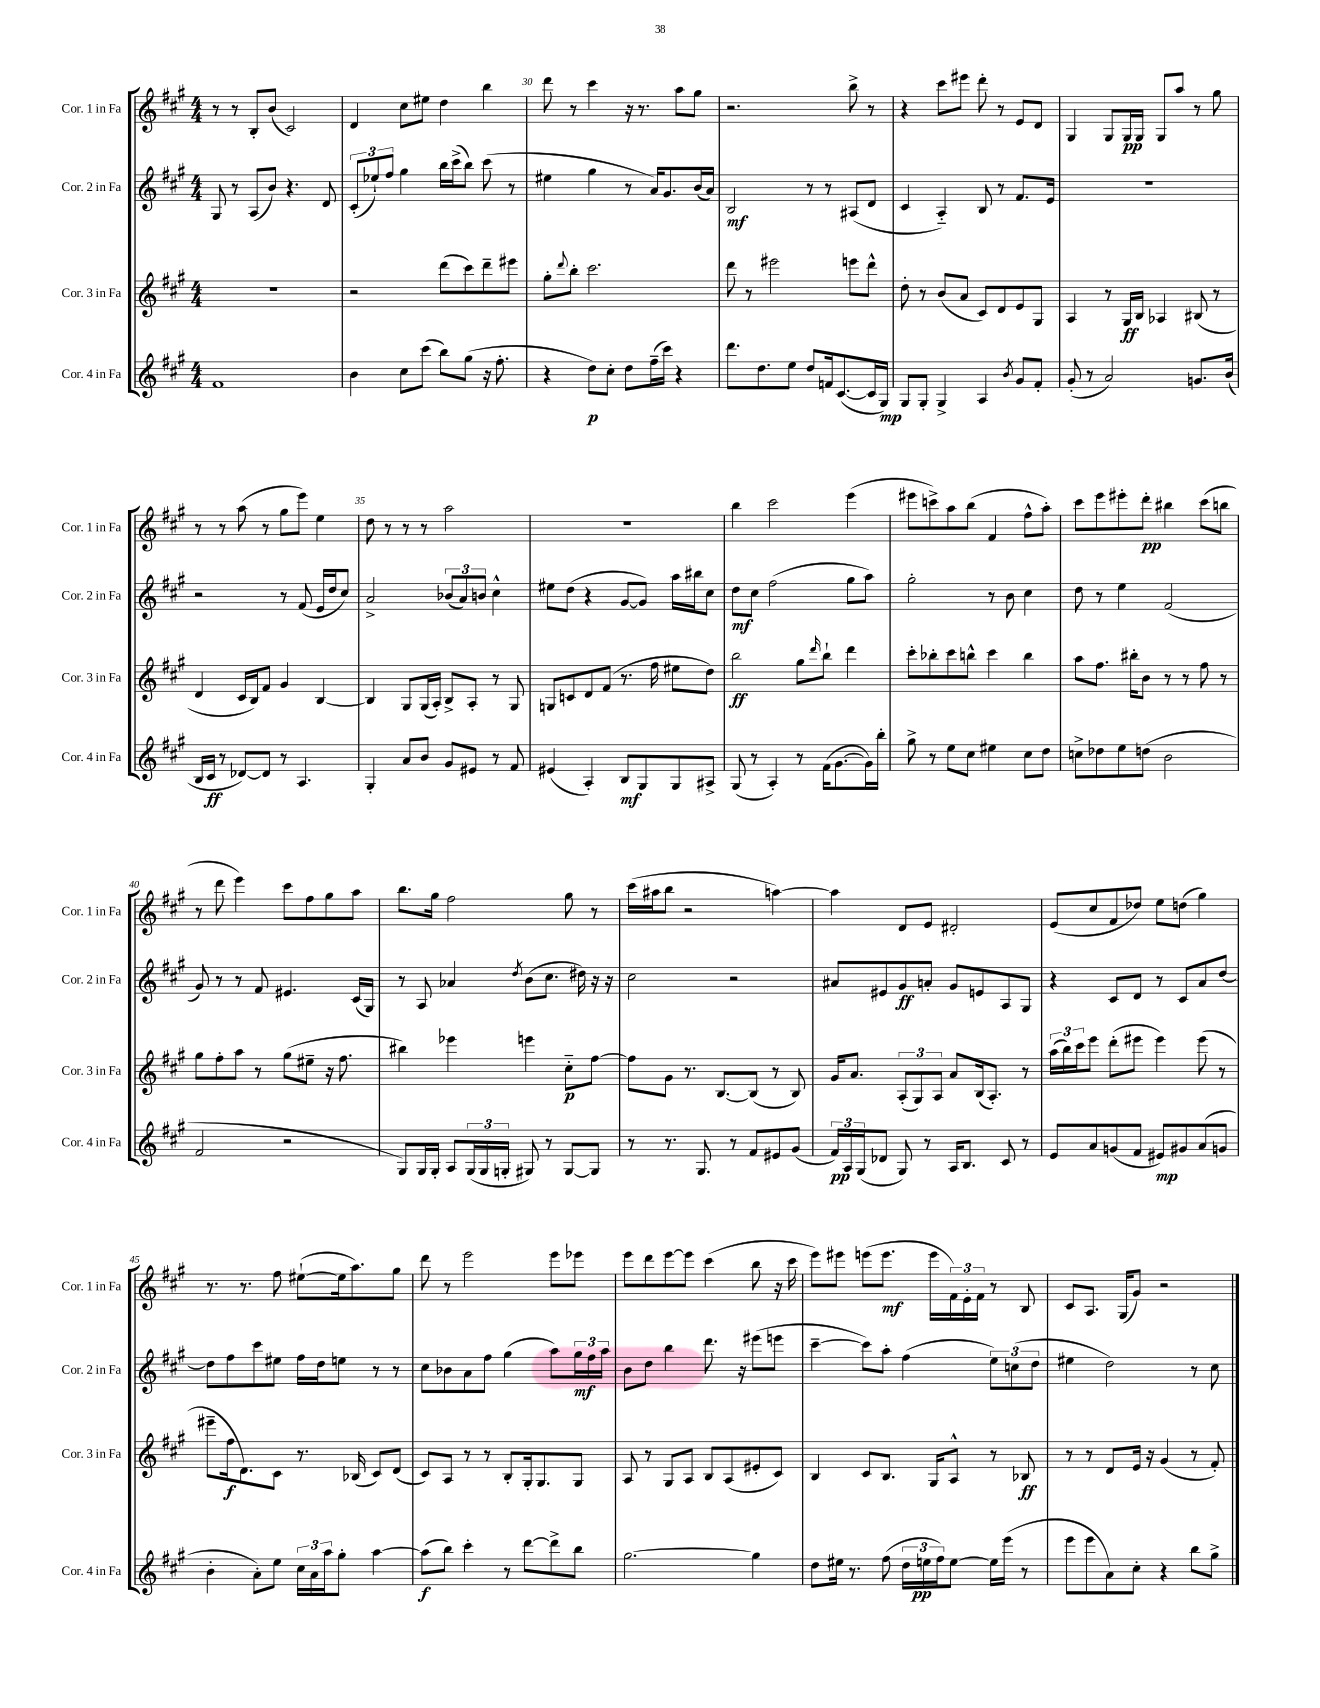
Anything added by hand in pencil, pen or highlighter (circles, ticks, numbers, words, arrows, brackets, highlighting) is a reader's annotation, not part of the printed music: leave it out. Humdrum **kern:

**kern	**dynam	**kern	**dynam	**kern	**dynam	**kern	**dynam
*part4	*part4	*part3	*part3	*part2	*part2	*part1	*part1
*staff4	*staff4	*staff3	*staff3	*staff2	*staff2	*staff1	*staff1
*I"Cor. 4 in Fa	*	*I"Cor. 3 in Fa	*	*I"Cor. 2 in Fa	*	*I"Cor. 1 in Fa	*
*I'Cor. 4 in Fa	*	*I'Cor. 3 in Fa	*	*I'Cor. 2 in Fa	*	*I'Cor. 1 in Fa	*
*clefG2	*	*clefG2	*	*clefG2	*	*clefG2	*
*k[f#c#g#]	*	*k[f#c#g#]	*	*k[f#c#g#]	*	*k[f#c#g#]	*
*M4/4	*	*M4/4	*	*M4/4	*	*M4/4	*
=28	=28	=28	=28	=28	=28	=28	=28
1f#	.	1r	.	8G#/	.	8r	.
.	.	.	.	8r	.	8r	.
.	.	.	.	(8A/L	.	8B'/L	.
.	.	.	.	8b/J)	.	(8b/J	.
.	.	.	.	4.r	.	2c#/)	.
.	.	.	.	8d/	.	.	.
=29	=29	=29	=29	=29	=29	=29	=29
4b\	.	2r	.	(12c#'/L	.	4d/	.
.	.	.	.	12ee-X`/)	.	.	.
.	.	.	.	12ff#/J	.	.	.
8cc#\L	.	.	.	4gg#\	.	8cc#\L	.
(8ccc#\J	.	.	.	.	.	8ee#X\J	.
8bb\L)	.	(8ddd\L	.	16bb\LL	.	4dd\	.
.	.	.	.	(16ccc#^\J	.	.	.
(8gg#\J	.	8ccc#\)	.	8bb\J)	.	.	.
16r	.	8ddd~\	.	(8ccc#\	.	4bb\	.
8.ff#'\	.	.	.	.	.	.	.
.	.	8eee#X\J	.	8r	.	.	.
=30	=30	=30	=30	=30	=30	=30	=30
4r	.	8gg#'\L	.	4ee#X\	.	8ddd\	.
.	.	8qqddd/	.	.	.	.	.
.	.	8bb'\J	.	.	.	8r	.
8dd\L)	p	2.ccc#\	.	4gg#\	.	4ccc#\	.
8cc#'\J	.	.	.	.	.	.	.
8dd\L	.	.	.	8r	.	16r	.
.	.	.	.	.	.	8.r	.
(16ff#~\L	.	.	.	16a/KL)	.	.	.
16ccc#\JJ)	.	.	.	8.g#/	.	.	.
4r	.	.	.	.	.	8aa\L	.
.	.	.	.	(16b/L	.	8gg#\J	.
.	.	.	.	16a/JJ)	.	.	.
=31	=31	=31	=31	=31	=31	=31	=31
8.ddd\L	.	8ddd\	.	2B/	mf	2.r	.
.	.	8r	.	.	.	.	.
8.dd\	.	.	.	.	.	.	.
.	.	2eee#X\	.	.	.	.	.
8ee\J	.	.	.	.	.	.	.
8dd/L	.	.	.	8r	.	.	.
16fn/k	.	.	.	8r	.	.	.
([8.c#/	.	.	.	.	.	.	.
.	.	8eeen\L	.	(8A#X/L	.	8bb^\	.
16c#/L]	.	8ddd^^\J	.	8d/J	.	8r	.
16G#/JJ)	mp	.	.	.	.	.	.
=32	=32	=32	=32	=32	=32	=32	=32
8G#/L	.	8dd'\	.	4c#/	.	4r	.
8G#'/J	.	8r	.	.	.	.	.
4G#^/	.	(8b/L	.	4A/)	.	8ccc#\L	.
.	.	8a/J	.	.	.	8eee#X\J	.
4A/	.	8c#/L)	.	8B/	.	8ddd'\	.
.	.	8d/	.	8r	.	8r	.
8qb/	.	.	.	.	.	.	.
8g#/L	.	8e/	.	8.f#/L	.	8e/L	.
8f#'/J	.	8G#/J	.	.	.	8d/J	.
.	.	.	.	16e/Jk	.	.	.
=33	=33	=33	=33	=33	=33	=33	=33
(8g#'/	.	4A/	.	1r	.	4G#/	.
8r	.	.	.	.	.	.	.
2a/)	.	8r	.	.	.	8G#/L	.
.	.	16G#/LL	ff	.	.	16G#/L	pp
.	.	16B/JJ	.	.	.	16G#/JJ	.
.	.	4A-X/	.	.	.	8G#/L	.
.	.	.	.	.	.	8aa/J	.
8.gn/L	.	(8B#X/	.	.	.	8r	.
.	.	8r	.	.	.	8gg#\	.
(16b/Jk	.	.	.	.	.	.	.
!!LO:LB:g=z
=34	=34	=34	=34	=34	=34	=34	=34
16B/LL	.	4d/	.	2r	.	8r	.
16c#/JJ	ff	.	.	.	.	.	.
8r	.	.	.	.	.	8r	.
[8d-X/L)	.	16c#/LL	.	.	.	(8aa\	.
.	.	16B/J)	.	.	.	.	.
8d-/J]	.	8f#/J	.	.	.	8r	.
8r	.	4g#/	.	8r	.	8gg#\L	.
4.A/	.	.	.	(8f#/	.	8eee\J)	.
.	.	[4B/	.	16e/LL	.	4ee\	.
.	.	.	.	16dd/J	.	.	.
.	.	.	.	8cc#/J)	.	.	.
=35	=35	=35	=35	=35	=35	=35	=35
4G#'/	.	4B/]	.	2a^/	.	8dd\	.
.	.	.	.	.	.	8r	.
8a/L	.	8G#/L	.	.	.	8r	.
8b/J	.	(16G#/L	.	.	.	8r	.
.	.	16A'/JJ)	.	.	.	.	.
8g#/L	.	8B^/L	.	(12b-X/L	.	2aa\	.
.	.	.	.	12a/)	.	.	.
8e#X/J	.	8A'/J	.	.	.	.	.
.	.	.	.	12bn/J	.	.	.
8r	.	8r	.	4cc#^^\	.	.	.
8f#/	.	8G#/	.	.	.	.	.
=36	=36	=36	=36	=36	=36	=36	=36
(4e#X/	.	8Gn/L	.	8ee#X\L	.	1r	.
.	.	8cn/	.	(8dd\J	.	.	.
4A'/)	.	8d/	.	4r	.	.	.
.	.	(8f#/J	.	.	.	.	.
8B/L	mf	8.r	.	[8g#/L	.	.	.
8G#/	.	.	.	8g#/J])	.	.	.
.	.	16ff#\	.	.	.	.	.
8G#/	.	8ee#X\L	.	16aa\LL	.	.	.
.	.	.	.	16bb#X\J	.	.	.
8A#X^/J	.	8dd\J)	.	8cc#\J	.	.	.
=37	=37	=37	=37	=37	=37	=37	=37
(8G#/	.	2bb\	ff	8dd\L	mf	4bb\	.
8r	.	.	.	8cc#\J	.	.	.
4A'/)	.	.	.	(2ff#\	.	2ccc#\	.
8r	.	8gg#\L	.	.	.	.	.
.	.	16qqddd/	.	.	.	.	.
(16f#\KL	.	8bb`\J	.	.	.	.	.
[8.g#\	.	.	.	.	.	.	.
.	.	4ddd\	.	8gg#\L	.	(4eee\	.
16g#\L])	.	.	.	8aa\J)	.	.	.
16bb'\JJ	.	.	.	.	.	.	.
=38	=38	=38	=38	=38	=38	=38	=38
8gg#^\	.	8ccc#'\L	.	2gg#'\	.	8eee#X\L	.
8r	.	8bb-X'\	.	.	.	8cccn^\)	.
8ee\L	.	8ccc#\	.	.	.	8aa\	.
8cc#\J	.	8bbn^^\J	.	.	.	(8bb\J	.
4ee#X\	.	4ccc#\	.	8r	.	4f#/	.
.	.	.	.	8b\	.	.	.
8cc#\L	.	4bb\	.	4cc#\	.	8ff#^^\L	.
8dd\J	.	.	.	.	.	8aa'\J)	.
=39	=39	=39	=39	=39	=39	=39	=39
8ccn^\L	.	8aa\L	.	8dd\	.	8ccc#\L	.
8dd-X\	.	8.ff#\J	.	8r	.	8eee\	.
8ee\	.	.	.	4ee\	.	8eee#X'\	.
.	.	16bb#X'\KL	.	.	.	.	.
(8ddn\J	.	8b\J	.	.	.	8ddd'\J	pp
2b\	.	8r	.	(2f#/	.	4bb#X\	.
.	.	8r	.	.	.	.	.
.	.	8ff#\	.	.	.	(8ccc#\L	.
.	.	8r	.	.	.	8bbn\J	.
!!LO:LB:g=z
=40	=40	=40	=40	=40	=40	=40	=40
2f#/	.	8gg#\L	.	8g#/)	.	8r	.
.	.	8ff#'\	.	8r	.	8ddd\	.
.	.	8aa\J	.	8r	.	4eee\)	.
.	.	8r	.	8f#/	.	.	.
2r	.	(8gg#\L	.	4.e#X/	.	8ccc#\L	.
.	.	8ee#X~\J	.	.	.	8ff#\	.
.	.	16r	.	.	.	8gg#\	.
.	.	8.ff#\	.	.	.	.	.
.	.	.	.	(16c#/LL	.	8aa\J	.
.	.	.	.	16G#/JJ)	.	.	.
=41	=41	=41	=41	=41	=41	=41	=41
8G#/L)	.	4bb#X\)	.	8r	.	8.bb\L	.
16G#/L	.	.	.	8A/	.	.	.
16G#'/JJ	.	.	.	.	.	16gg#\Jk	.
8A/L	.	4eee-X\	.	4a-X/	.	2ff#\	.
(24G#/L	.	.	.	.	.	.	.
24G#/	.	.	.	.	.	.	.
24Gn'/JJ	.	.	.	.	.	.	.
.	.	.	.	8qdd/	.	.	.
8G#X/)	.	4eeen\	.	(8b\L	.	.	.
8r	.	.	.	8.cc#\J	.	.	.
[8G#/L	.	8cc#\L	p	.	.	8gg#\	.
.	.	.	.	16dd#X\)	.	.	.
8G#/J]	.	[8ff#\J	.	16r	.	8r	.
.	.	.	.	16r	.	.	.
=42	=42	=42	=42	=42	=42	=42	=42
8r	.	8ff#\L]	.	2cc#\	.	(16ccc#\LL	.
.	.	.	.	.	.	16aa#X\J	.
8.r	.	8g#\J	.	.	.	8bb\J	.
.	.	8.r	.	.	.	2r	.
8.G#/	.	.	.	.	.	.	.
.	.	[8.B/L	.	.	.	.	.
8r	.	.	.	2r	.	.	.
8f#/L	.	(8B/J]	.	.	.	.	.
8e#X/	.	8r	.	.	.	[4aan\)	.
(8g#/J	.	8B/)	.	.	.	.	.
=43	=43	=43	=43	=43	=43	=43	=43
24f#/LL)	pp	16g#/KL	.	8a#X/L	.	4aa\]	.
24A/	.	.	.	.	.	.	.
.	.	8.a/J	.	.	.	.	.
(24G#/J	.	.	.	.	.	.	.
8d-X/J	.	.	.	8e#X/	.	.	.
8G#/)	.	(12A'/L	.	8g#/	ff	8d/L	.
.	.	12G#/)	.	.	.	.	.
8r	.	.	.	8an'/J	.	8e/J	.
.	.	12A/J	.	.	.	.	.
16A/KL	.	8a/L	.	8g#/L	.	2d#X'/	.
8.B/J	.	.	.	.	.	.	.
.	.	(16B/k	.	8en/	.	.	.
.	.	8.A'/J)	.	.	.	.	.
8c#/	.	.	.	8A/	.	.	.
8r	.	8r	.	8G#/J	.	.	.
=44	=44	=44	=44	=44	=44	=44	=44
8e/L	.	(24aa\LL	.	4r	.	(8e/L	.
.	.	24bb\)	.	.	.	.	.
.	.	24ccc#\J	.	.	.	.	.
8a/	.	8eee\J	.	.	.	8cc#/	.
(8gn/	.	(8ddd'\L	.	8c#/L	.	8f#/	.
8f#/J	.	8eee#X\J	.	8d/J	.	8dd-X/J)	.
8e#X/L)	mp	4eee#\)	.	8r	.	8ee\L	.
8g#X/	.	.	.	8c#/L	.	(8ddn\J	.
(8a/	.	(8eee#\	.	8a/	.	4gg#\)	.
8gn/J	.	8r	.	[8dd/J	.	.	.
!!LO:LB:g=z
=45	=45	=45	=45	=45	=45	=45	=45
4b'\	.	8eee#X~\L	.	8dd\L]	.	8.r	.
.	.	16ff#\k	f	8ff#\	.	.	.
.	.	8.d\)	.	.	.	8.r	.
8a'\L)	.	.	.	8ccc#\	.	.	.
8ee\J	.	8c#\J	.	8ee#X\J	.	8ff#\	.
24cc#\LL	.	8.r	.	16ff#\LL	.	([8ee#X`\L	.
24a\	.	.	.	.	.	.	.
.	.	.	.	16dd\J	.	.	.
24aa\J	.	.	.	.	.	.	.
8gg#'\J	.	.	.	8een\J	.	16ee#\k]	.
.	.	(16B-X/	.	.	.	8.aa\)	.
[4aa\	.	8c#/L)	.	8r	.	.	.
.	.	(8d/J	.	8r	.	8gg#\J	.
=46	=46	=46	=46	=46	=46	=46	=46
(8aa\L]	f	8c#/L)	.	8cc#\L	.	8ddd\	.
8bb\J)	.	8A/J	.	8b-X\	.	8r	.
4ccc#'\	.	8r	.	8a\	.	2eee\	.
.	.	8r	.	8ff#\J	.	.	.
8r	.	8B'/L	.	(4gg#\	.	.	.
[8ddd\L	.	16G#'/k	.	.	.	.	.
.	.	8.G#/	.	.	.	.	.
8ddd^\]	.	.	.	8aa\L)	.	8eee\L	.
8bb\J	.	8G#/J	.	24gg#\L	mf	8eee-X\J	.
.	.	.	.	24ff#\	.	.	.
.	.	.	.	24aa\JJ	.	.	.
=47	=47	=47	=47	=47	=47	=47	=47
[2.gg#\	.	8A/	.	8b\L	.	8eee\L	.
.	.	8r	.	8dd\J	.	8ddd\	.
.	.	8G#/L	.	4bb\	.	[8eee\	.
.	.	8A/J	.	.	.	8eee\J]	.
.	.	8B/L	.	8.ddd\	.	(4ccc#\	.
.	.	(8A/	.	.	.	.	.
.	.	.	.	16r	.	.	.
4gg#\]	.	8e#X'/	.	(8eee#X\L	.	8bb\	.
.	.	8c#/J)	.	8eeen\J	.	16r	.
.	.	.	.	.	.	16ccc#\	.
=48	=48	=48	=48	=48	=48	=48	=48
8dd\L	.	4B/	.	[4ccc#~\	.	8eee\L)	.
16ee#X\Jk	.	.	.	.	.	8eee#X\J	.
8.r	.	.	.	.	.	.	.
.	.	8c#/L	.	8ccc#\L])	.	(8eeen\L	.
(8ff#\	.	8.B/J	.	8aa'\J	.	8.eee\J	mf
24dd\LL	.	.	.	(4ff#\	.	.	.
24een\	pp	.	.	.	.	.	.
.	.	16G#/KL	.	.	.	16eee\LL	.
24ff#\J)	.	.	.	.	.	.	.
[8ee\J	.	8A^^/J	.	.	.	24f#\)	.
.	.	.	.	.	.	24e'\	.
.	.	.	.	.	.	24f#\JJ	.
16ee\LL]	.	8r	.	12ee\L)	.	8r	.
(16eee\JJ	.	.	.	.	.	.	.
.	.	.	.	(12ccn\	.	.	.
8r	.	8B-X/	ff	.	.	8B/	.
.	.	.	.	12dd\J	.	.	.
=49	=49	=49	=49	=49	=49	=49	=49
8eee\L	.	8r	.	4ee#X\	.	8c#/L	.
8eee\	.	8r	.	.	.	8.A/J	.
8a\)	.	8d/L	.	2dd\)	.	.	.
.	.	.	.	.	.	(16G#/KL	.
8cc#'\J	.	16e/Jk	.	.	.	8g#/J)	.
.	.	16r	.	.	.	.	.
4r	.	(4g#/	.	.	.	2r	.
8bb\L	.	8r	.	8r	.	.	.
8gg#^\J	.	8f#'/)	.	8cc#\	.	.	.
==	==	==	==	==	==	==	==
*-	*-	*-	*-	*-	*-	*-	*-
